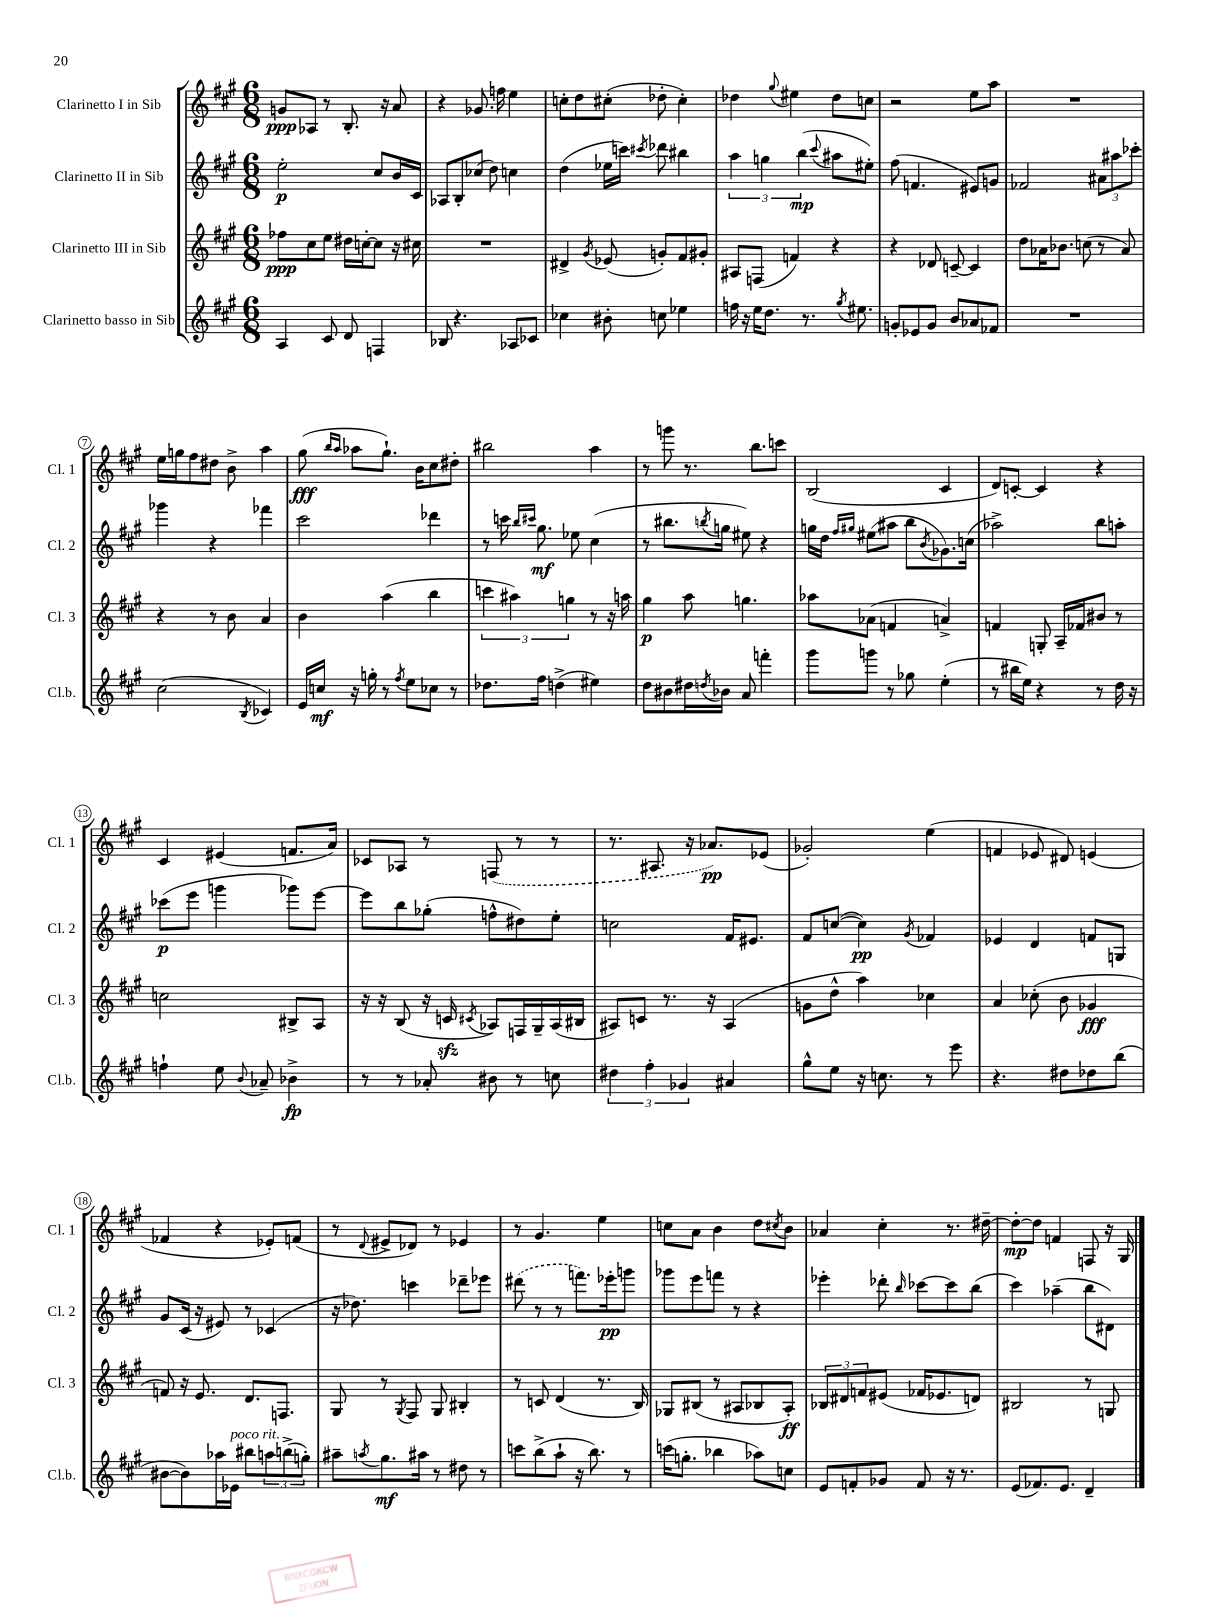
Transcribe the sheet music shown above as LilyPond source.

<<
\new StaffGroup <<
\new Staff = "s0" \with { instrumentName = "Clarinetto I in Sib" shortInstrumentName = "Cl. 1" } {
    \clef treble \key a \major \numericTimeSignature \time 6/8
    g'8\ppp aes8 r8 b8.-. r16 a'8 |
    r4 ges'8. f''16 e''4 |
    c''8-. d''8 cis''8-.( des''8-. cis''4-.) |
    des''4 \appoggiatura { gis''8 } eis''4 des''8 c''8 |
    r2 e''8 a''8 |
    R2. |
    e''16 g''16 fis''8 dis''8 b'8-> a''4 |
    gis''8\fff( \grace { b''16 a''16 } aes''8 gis''8.-!) b'16 cis''8 dis''8-. |
    bis''2 a''4 |
    r8 g'''8 r8. b''8. c'''8 |
    b2( cis'4 |
    d'8) c'8~-. c'4 r4 |
    cis'4 eis'4( f'8. a'16) |
    ces'8 aes8 r8 \once \slurDashed f8( r8 r8 |
    r8. ais8. r16 aes'8.\pp) ees'8( |
    ges'2-.) e''4( |
    f'4 ees'8 dis'8) e'4( |
    fes'4 r4 ees'8-.) f'8( |
    r8 \appoggiatura { d'8 } eis'8-> des'8) r8 ees'4 |
    r8 gis'4. e''4 |
    c''8 a'8 b'4 d''8 \acciaccatura { cis''8 } b'8 |
    aes'4 cis''4-. r8. dis''16~-- |
    dis''8~-.\mp dis''8 f'4 f8 r16 gis16 \bar "|." |
}
\new Staff = "s1" \with { instrumentName = "Clarinetto II in Sib" shortInstrumentName = "Cl. 2" } {
    \clef treble \key a \major \numericTimeSignature \time 6/8
    e''2-.\p cis''8 b'16 cis'16 |
    aes8 b8-. ces''8( d''8) c''4 |
    d''4( ees''16 c'''16) \acciaccatura { cis'''8 } des'''8 bis''4 |
    \tuplet 3/2 { a''4 g''4 b''4\mp( } \appoggiatura { cis'''8 } ais''8 eis''8-.) |
    fis''8( f'4. eis'8) g'8 |
    fes'2 \tuplet 3/2 { ais'8 ais''8 ces'''8-. } |
    ges'''4 r4 fes'''4 |
    cis'''2 des'''4 |
    r8 c'''16 \grace { b''16 cis'''16 } gis''8.\mf ees''8 cis''4( |
    r8 bis''8. \acciaccatura { b''8 } g''16 eis''8) r4 |
    g''16 d''16 \grace { fis''16 gis''16 } eis''8( ais''8 b''8 \acciaccatura { b'8 } ges'8.) c''16( |
    aes''2->) b''8 a''8-. |
    ces'''8\p( e'''8 g'''4 ges'''8) e'''8~ |
    e'''8 b''8 ges''8-.( f''8-^ dis''8) e''8-. |
    c''2 fis'16 eis'8. |
    fis'8 c''8~( c''4\pp) \acciaccatura { gis'8 } fes'4 |
    ees'4 d'4 f'8 g8 |
    gis'8 cis'16( r16 eis'8) r8 ces'4( |
    r16 des''8.) c'''4 des'''8-- ees'''8 |
    \once \slurDashed dis'''8( r8 r8 f'''8.) ees'''16-.\pp g'''8 |
    ges'''8 e'''8 f'''8 r8 r4 |
    ees'''4-. des'''8-. \grace { b''16 } ces'''8~ ces'''8 b''8( |
    cis'''4) aes''4--( b''8 dis'8) \bar "|." |
}
\new Staff = "s2" \with { instrumentName = "Clarinetto III in Sib" shortInstrumentName = "Cl. 3" } {
    \clef treble \key a \major \numericTimeSignature \time 6/8
    fes''8\ppp cis''8 e''8 dis''16 c''16~-. c''8 r16 cis''16 |
    R2. |
    dis'4-> \acciaccatura { gis'8 } ees'8( g'8-.) fis'8 gis'8-. |
    ais8 f8( f'4) r4 |
    r4 des'8 c'8~-- c'4 |
    d''8 aes'16 bes'8. c''8( r8 aes'8) |
    r4 r8 b'8 a'4 |
    b'4 a''4( b''4 |
    \tuplet 3/2 { c'''4 ais''4) g''4 } r8 r16 a''16 |
    gis''4\p a''8 g''4. |
    aes''8 aes'8( f'4 a'4->) |
    f'4 g8-. a16-- fes'16 bis'8 r8 |
    c''2 bis8-> a8 |
    r16 r16 b8( r16 c'16\sfz \acciaccatura { cis'8 } aes8) f16 gis16-- aes16( bis16 |
    ais8) c'8 r8. r16 ais4( |
    g'8 d''8-^ a''4) ces''4 |
    a'4 ces''8-.( b'8 ges'4\fff |
    f'8) r16 e'8. d'8. f8. |
    gis8 r8 \acciaccatura { gis8 } fis8 gis8 bis4-. |
    r8 c'8 d'4( r8. b16) |
    ges8 bis8( r8 ais8 bes8 ais8-.\ff) |
    \tuplet 3/2 { bes8 dis'8 f'8 } eis'8( fes'16 ees'8. d'8) |
    bis2 r8 g8 \bar "|." |
}
\new Staff = "s3" \with { instrumentName = "Clarinetto basso in Sib" shortInstrumentName = "Cl.b." } {
    \clef treble \key a \major \numericTimeSignature \time 6/8
    a4 cis'8 d'8 f4 |
    bes8 r4. aes8 ces'8 |
    ces''4 bis'8-. c''8 ees''4 |
    f''16 r16 e''16 d''8. r8. \acciaccatura { gis''8 } eis''8. |
    g'8-. ees'8 g'8 b'8 aes'8 fes'8 |
    R2. |
    cis''2( \acciaccatura { b8 } ces'4) |
    e'16 c''16\mf r16 g''16-. r8 \acciaccatura { fis''8 } e''8 ces''8 r8 |
    des''8. fis''16 d''4->( eis''4) |
    d''8 bis'8 dis''16 \acciaccatura { d''8 } bes'16 a'8 f'''4-. |
    gis'''8 g'''8 r8 ges''8 e''4-.( |
    r8 bis''16 e''16) r4 r8 d''16 r16 |
    f''4-! e''8 \appoggiatura { b'8 } aes'8-- bes'4->\fp |
    r8 r8 aes'8-. bis'8 r8 c''8 |
    \tuplet 3/2 { dis''4 fis''4-. ges'4 } ais'4 |
    gis''8-^ e''8 r16 c''8. r8 e'''8 |
    r4. dis''8 des''8 b''8( |
    bis'8~ bis'8) aes''16 ees'16^\markup { \italic "poco rit." } bis''8 \tuplet 3/2 { a''8 b''8->( g''8-.) } |
    ais''8-- \acciaccatura { a''8 } gis''8.\mf ais''16 r8 dis''8 r8 |
    c'''8 b''8->( a''8-! r16 b''8.) r8 |
    c'''16( g''8.-. bes''4 aes''8) c''8 |
    e'8 f'8-. ges'8 f'8 r16 r8. |
    e'8( fes'8.) e'8. d'4-- \bar "|." |
}
>>
>>
\layout { \context { \Score \override BarNumber.stencil = #(make-stencil-circler 0.1 0.3 ly:text-interface::print) } }
